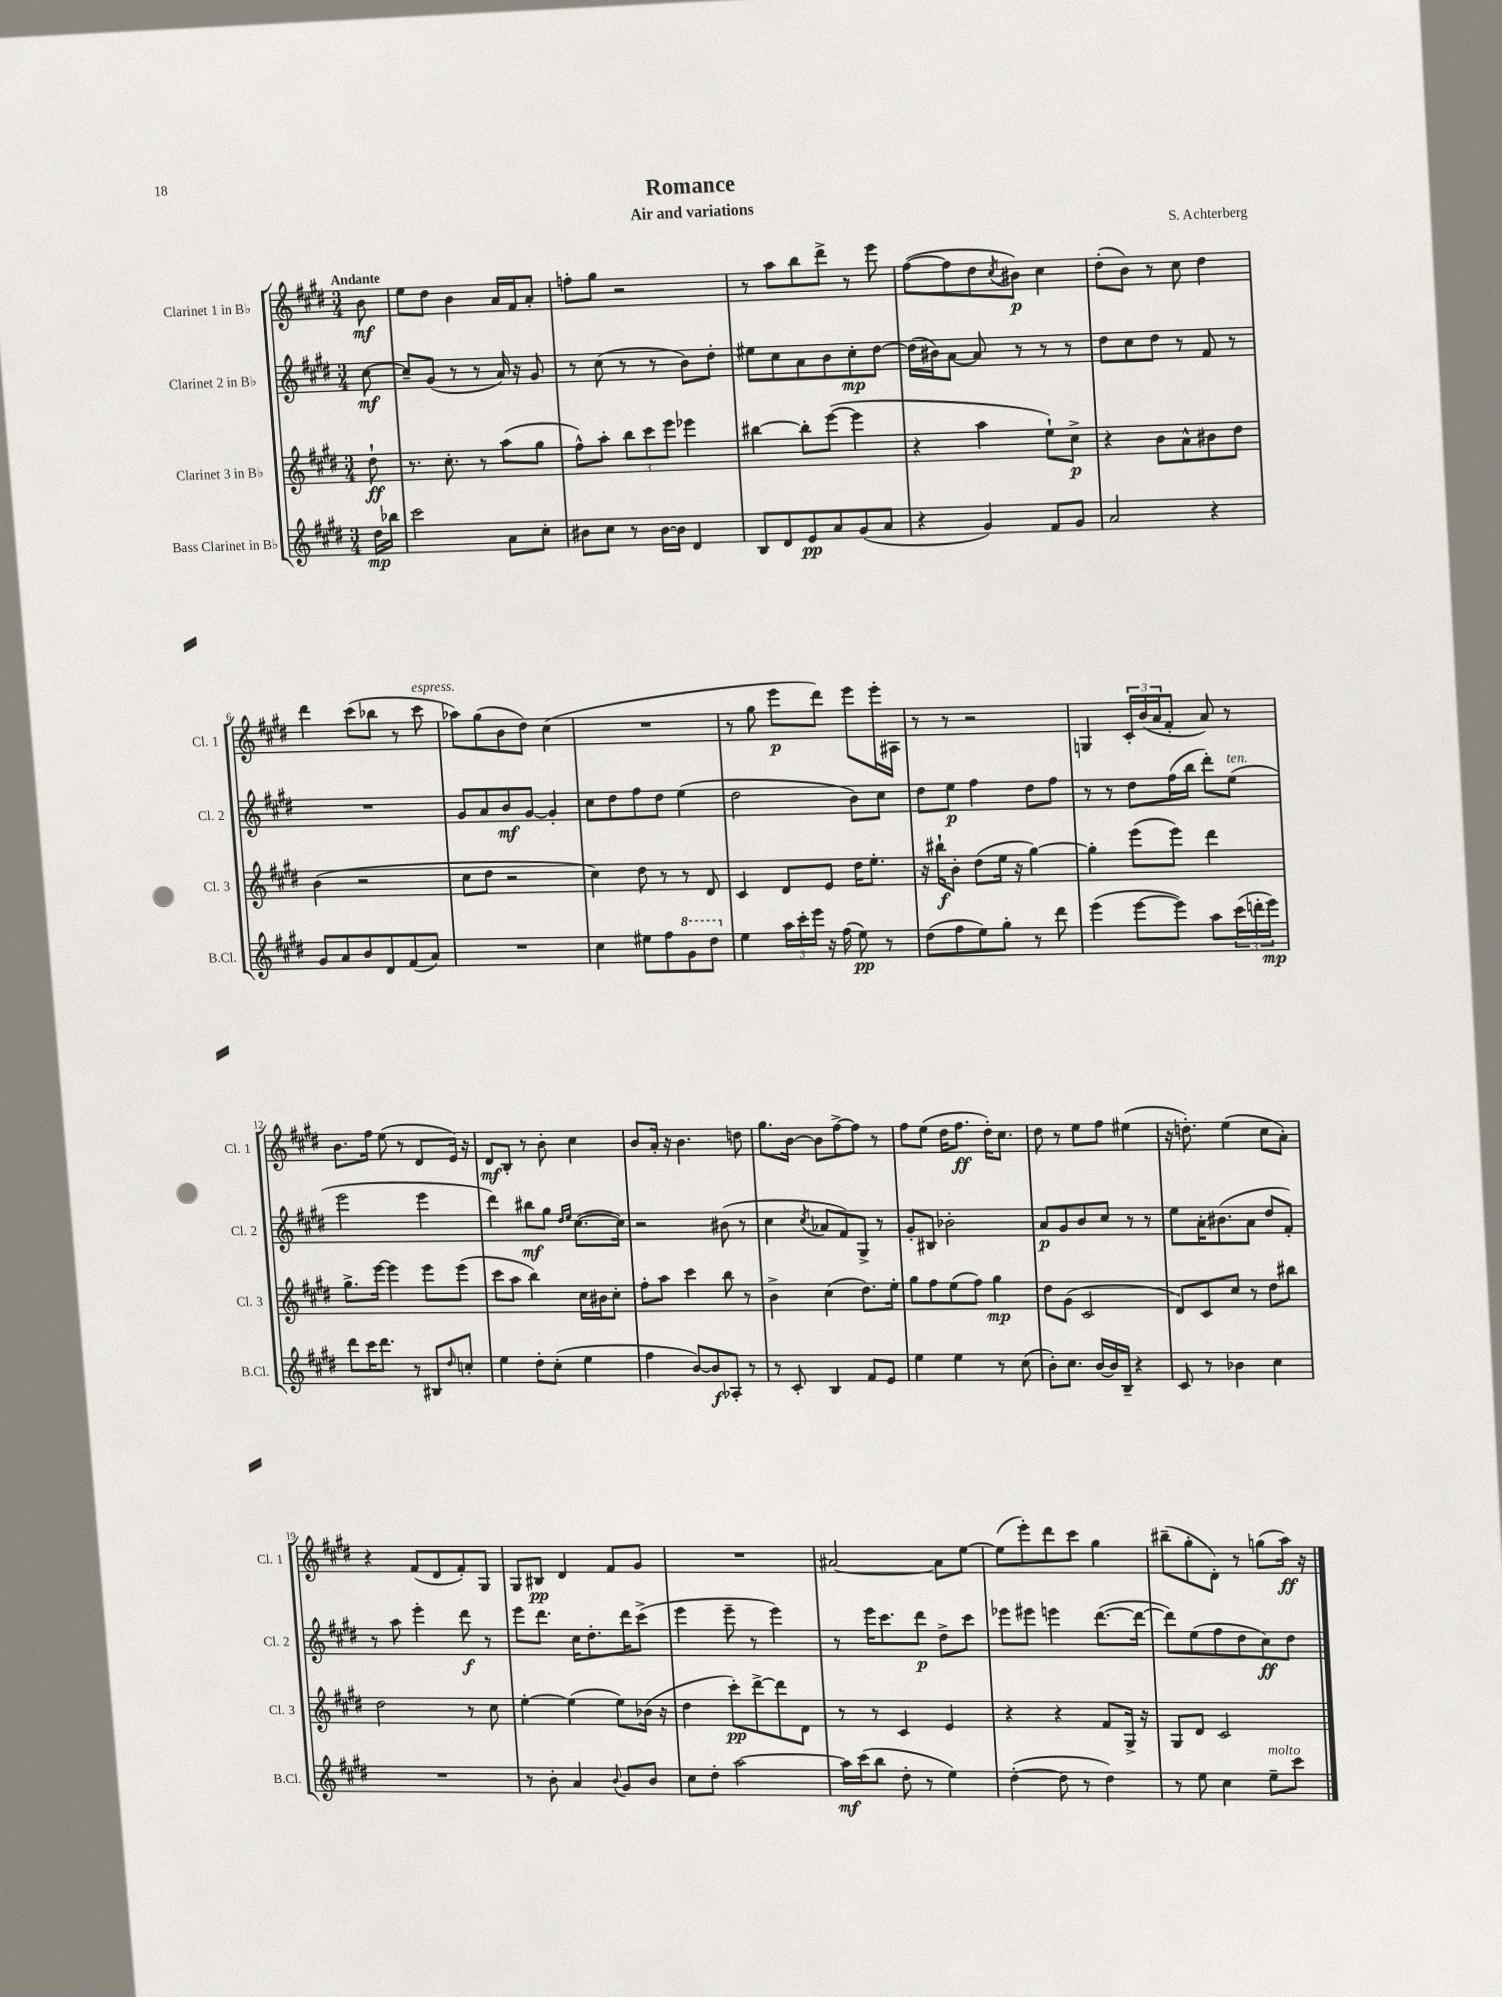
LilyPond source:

\header { title = "Romance" composer = "S. Achterberg" subtitle = "Air and variations" }
<<
\new StaffGroup <<
\new Staff = "s0" \with { instrumentName = "Clarinet 1 in Bb" shortInstrumentName = "Cl. 1" } {
    \clef treble \key e \major \numericTimeSignature \time 3/4 \partial 8 \tempo "Andante"
    b'8\mf |
    e''8 dis''8 b'4 a'16 fis'16 a'8-. |
    f''8-. gis''8 r2 |
    r8 a''8 b''8 dis'''8-> r8 e'''8 |
    fis''8~( fis''8 dis''8 \acciaccatura { cis''8 } bis'8\p) cis''4 |
    dis''8-.( b'8) r8 cis''8 dis''4 |
    dis'''4 cis'''8( bes''8 r8 cis'''8^\markup { \italic "espress." } |
    aes''8) gis''8( b'8 dis''8) cis''4( |
    R2. |
    r8 gis''8 e'''8\p dis'''8) e'''8 e'''16-. ais16 |
    r8 r8 r2 |
    g4 \tuplet 3/2 { cis'16-. b'16( a'16 } fis'8-. a'8) r8 |
    b'8. fis''16 e''8( r8 dis'8 e'16) r16 |
    dis'8\mf b8-. r8 b'8-. cis''4 |
    b'8 a'16-. r16 b'4. d''8 |
    gis''8. b'16~ b'8 fis''8~-> fis''8 r8 |
    fis''8 e''8( dis''16 fis''8.\ff dis''16-.) cis''8. |
    dis''8 r8 e''8 fis''8 eis''4( |
    r16 d''8.-.) e''4( cis''8 a'8-.) |
    r4 fis'8( dis'8 fis'8-.) gis8 |
    gis8 bis8\pp dis'4 fis'8 gis'8 |
    R2. |
    ais'2~ ais'8 e''8~ |
    e''8( e'''8-.) dis'''8 cis'''8 gis''4 |
    bis''8--( gis''8-. dis'8-.) r8 g''8( a''16\ff) r16 \bar "|." |
}
\new Staff = "s1" \with { instrumentName = "Clarinet 2 in Bb" shortInstrumentName = "Cl. 2" } {
    \clef treble \key e \major \numericTimeSignature \time 3/4 \partial 8
    cis''8~\mf |
    cis''8-- gis'8( r8 r8 a'16) r16 gis'8 |
    r8 cis''8( r8 r8 b'8) dis''8-. |
    eis''8 cis''8 a'8 b'8 cis''8-.\mp dis''8~ |
    dis''16( bis'16) a'8~ a'8 r8 r8 r8 |
    dis''8 cis''8 dis''8 r8 fis'8 r8 |
    R2. |
    gis'8 a'8 b'8\mf gis'8~ gis'4-. |
    cis''8 dis''8 fis''8 dis''8 e''4( |
    dis''2 b'8) cis''8 |
    dis''8 e''8\p fis''4 dis''8 fis''8 |
    r8 r8 dis''8 fis''16( b''16 dis'''8-.) e''8^\markup { \italic "ten." }( |
    e'''2 e'''4 |
    dis'''4) bis''8\mf gis''8 \grace { dis''16 e''16 } cis''8.~( cis''16) |
    r2 bis'8( r8 |
    cis''4 \acciaccatura { cis''8 } aes'8 fis'8) gis8-> r8 |
    gis'8-. bis8 bes'2-. |
    a'8\p gis'8 b'8 cis''8 r8 r8 |
    e''8 a'16-. bis'8.( a'8 dis''8 fis'8-.) |
    r8 a''8 e'''4-. dis'''8\f r8 |
    e'''8 dis'''8. cis''16 dis''8.-. dis'''16 cis'''8->( |
    e'''4 e'''8-- r8 e'''4) |
    r8 e'''16 cis'''8. dis'''8\p dis''8-> cis'''8 |
    ees'''8 eis'''8 e'''4 dis'''8.~( dis'''16~ |
    dis'''8) e''8( fis''8 dis''8 cis''8\ff) dis''8 \bar "|." |
}
\new Staff = "s2" \with { instrumentName = "Clarinet 3 in Bb" shortInstrumentName = "Cl. 3" } {
    \clef treble \key e \major \numericTimeSignature \time 3/4 \partial 8
    dis''8-!\ff |
    r8. cis''8.-. r8 a''8( gis''8 |
    fis''8-^) a''8-. \tuplet 3/2 { b''8 cis'''8 e'''8 } ees'''4 |
    bis''4~ bis''8-. e'''8~( e'''4 |
    r4 a''4 e''8-!) cis''8->\p |
    r4 b'8 a'8-^ bis'8 dis''8 |
    b'4( r2 |
    cis''8 dis''8 r2 |
    cis''4) dis''8 r8 r8 dis'8 |
    cis'4 dis'8 e'8 dis''16 e''8.-. |
    r16 bis''16-!\f b'8-. dis''8( e''16 r16 gis''4~) |
    gis''4-. e'''8( e'''8) dis'''4 |
    gis''8.-> e'''16~ e'''4 e'''8 e'''8( |
    cis'''8 a''8 b''4) cis''16 bis'16 cis''8-. |
    fis''8-. a''8 cis'''4 b''8 r8 |
    b'4-> cis''4( dis''8.) e''16-. |
    gis''8 fis''8 e''8( fis''8) gis''4\mp |
    dis''8 gis'8( cis'2 |
    dis'8) cis'8 cis''8 r8 dis''8 bis''8 |
    dis''2 r8 cis''8 |
    e''4~-. e''4( e''8) bes'16( r16 |
    dis''4 cis'''8-.\pp) dis'''8~-> dis'''8 dis'8 |
    r8 r8 cis'4 e'4 |
    r4 r4 fis'8 gis16-> r16 |
    gis8 dis'8 cis'2 \bar "|." |
}
\new Staff = "s3" \with { instrumentName = "Bass Clarinet in Bb" shortInstrumentName = "B.Cl." } {
    \clef treble \key e \major \numericTimeSignature \time 3/4 \partial 8
    dis''16\mp bes''16 |
    cis'''2 a'8 cis''8-. |
    bis'8 cis''8 r8 bis'16~ bis'16 dis'4 |
    b8 dis'8 e'8\pp a'8 gis'8( a'8 |
    r4 gis'4) fis'8 gis'8 |
    a'2 r4 |
    gis'8 a'8 b'8 dis'8 fis'8( a'8) |
    R2. |
    cis''4 eis''8 fis''8 \ottava #1 gis''8 dis'''8 \ottava #0 |
    e''4 \tuplet 3/2 { a''16 cis'''16-. e'''16 } r16 fis''16( e''8\pp) r8 |
    dis''8( fis''8 e''8) gis''8-. r8 dis'''8 |
    e'''4( e'''8~ e'''8) a''8 \tuplet 3/2 { cis'''16( d'''16-. e'''16\mp) } |
    dis'''8 cis'''16 dis'''8. r8 bis8 \grace { dis''16 } c''8-. |
    e''4 dis''8-. cis''8-.( e''4 |
    fis''4 b'8~) b'8\f aes8-. r8 |
    r8 cis'8-. b4 fis'8 e'8 |
    e''4 e''4 r8 cis''8( |
    b'8-.) cis''8. b'16~ b'16 b16-- r4 |
    cis'8 r8 bes'4 cis''4 |
    R2. |
    r8 b'8-. a'4 \appoggiatura { b'8 } gis'8 b'8 |
    cis''8 dis''8-. a''2~ |
    a''16\mf cis'''16( b''8 dis''8-. r8 e''4) |
    dis''4~-.( dis''8 r8 dis''4) |
    r8 e''8 cis''4 e''8--^\markup { \italic "molto" } cis'''8 \bar "|." |
}
>>
>>
